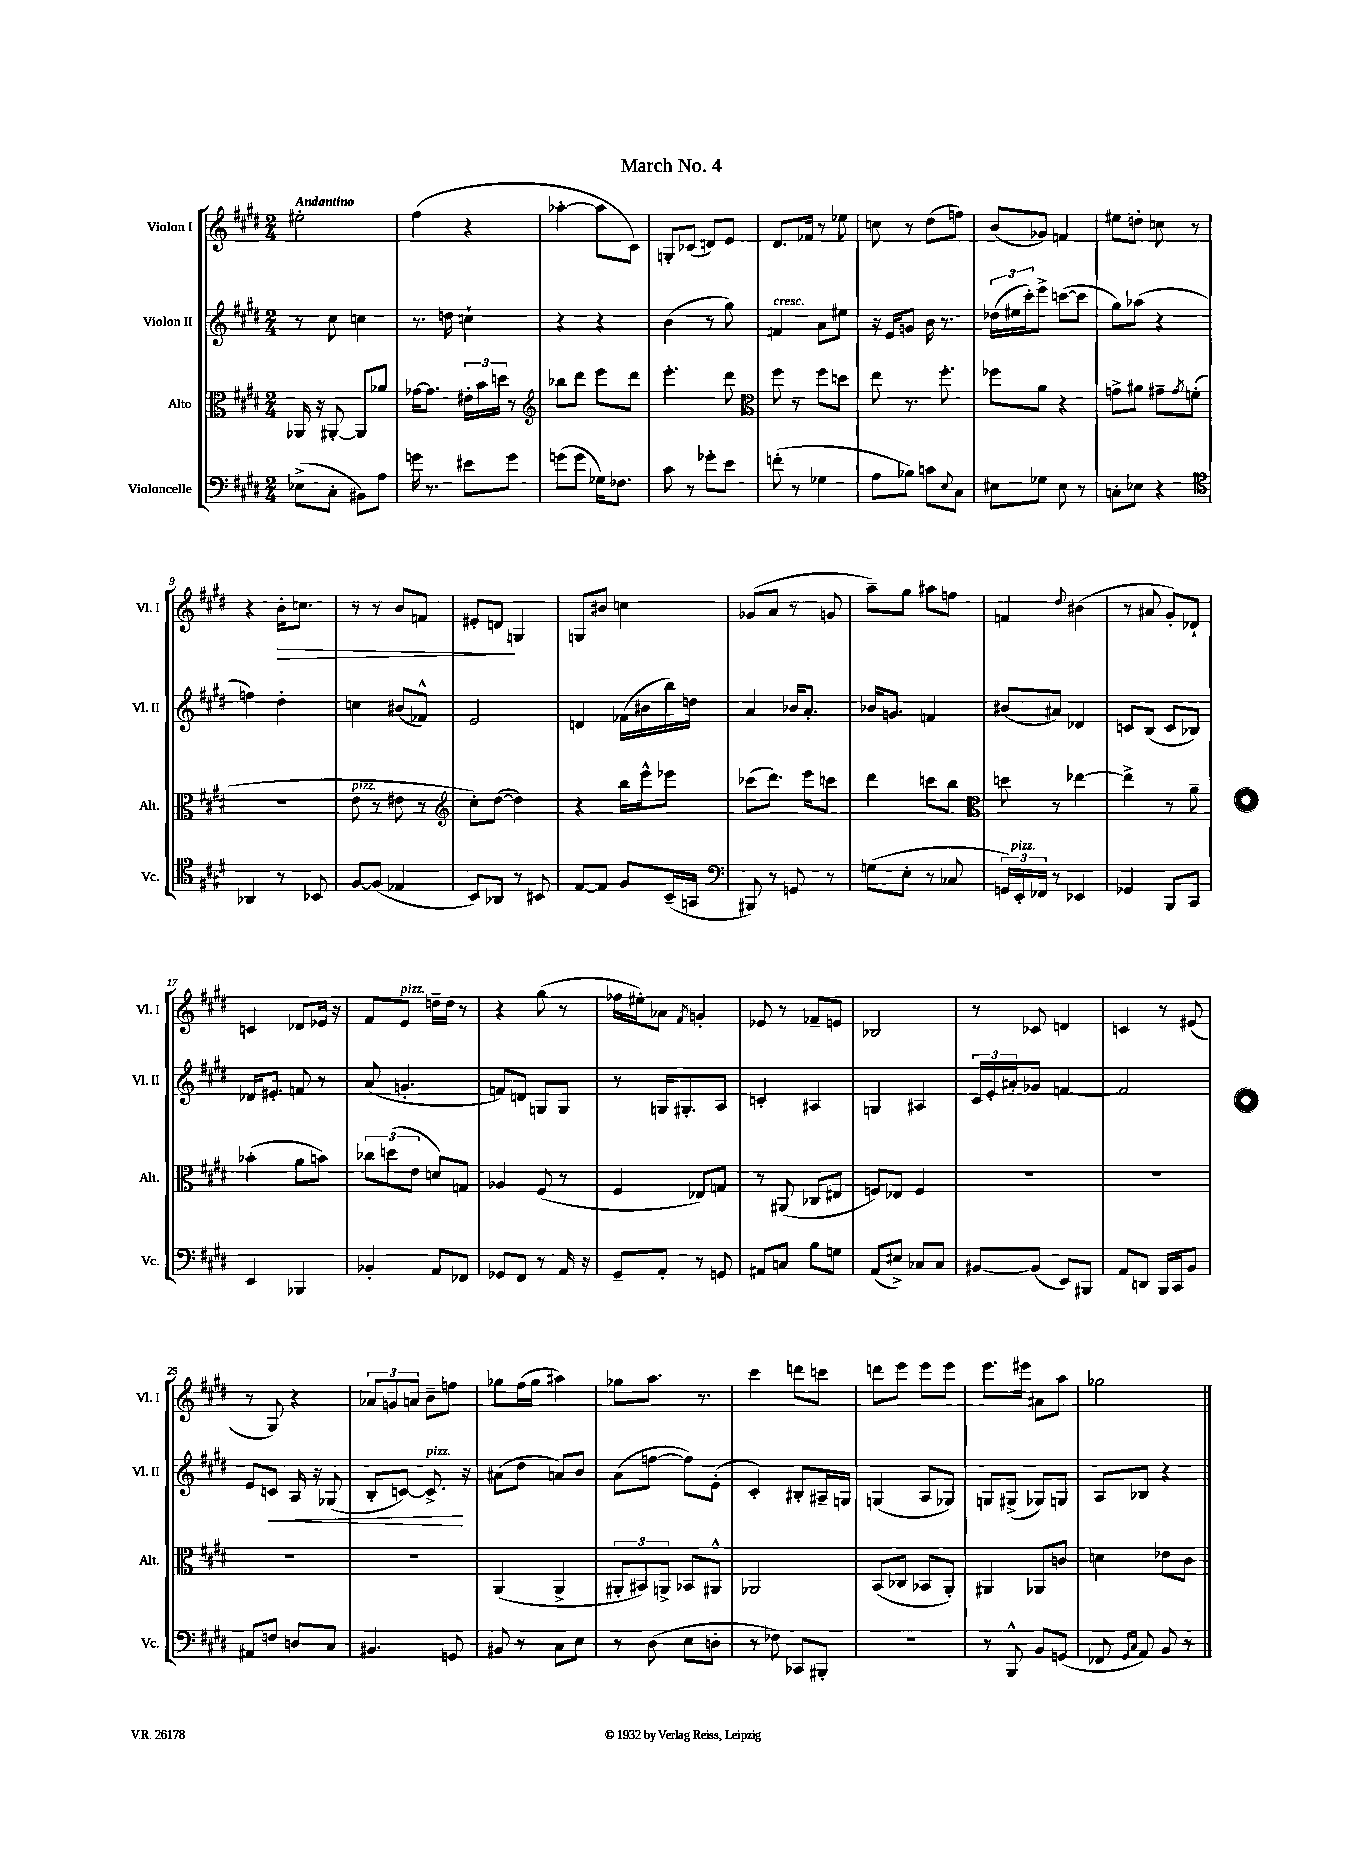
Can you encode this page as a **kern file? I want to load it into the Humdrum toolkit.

**kern	**kern	**kern	**dynam	**kern	**dynam
*part4	*part3	*part2	*part2	*part1	*part1
*staff4	*staff3	*staff2	*staff2	*staff1	*staff1
*I"Violoncelle	*I"Alto	*I"Violon II	*	*I"Violon I	*
*I'Vc.	*I'Alt.	*I'Vl. II	*	*I'Vl. I	*
*clefF4	*clefC3	*clefG2	*	*clefG2	*
*k[f#c#g#d#]	*k[f#c#g#d#]	*k[f#c#g#d#]	*	*k[f#c#g#d#]	*
*M2/4	*M2/4	*M2/4	*	*M2/4	*
=1	=1	=1	=1	=1	=1
!	!	!	!	!LO:TX:a:B:t=Andantino	!
(8E-X^\L	16AA-X/	8r	.	2ee#X'\	.
.	16r	.	.	.	.
8C#'\J	[8AA#X'/	8cc#\	.	.	.
8BB#X\L)	8AA#/L]	4ccn\	.	.	.
8A\J	8a-X/J	.	.	.	.
=2	=2	=2	=2	=2	=2
16gn\	[16g-X\KL	8.r	.	(4ff#\	.
8.r	8.g-\J]	.	.	.	.
.	.	16ddn\	.	.	.
8e#X\L	24e#X'\LL	4ccn`\	.	4r	.
.	24b\	.	.	.	.
.	24ddn\JJ	.	.	.	.
8g\J	8r	.	.	.	.
=3	=3	=3	=3	=3	=3
*	*clefG2	*	*	*	*
(8gn\L	8bb-X\L	4r	.	[4aa-X'\	.
8g\J	8ddd#\J	.	.	.	.
16G-X\KL)	8eee\L	4r	.	8aa-\L]	.
8.F-X\J	.	.	.	.	.
.	8ddd#\J	.	.	8c#\J)	.
=4	=4	=4	=4	=4	=4
8c#\	4.eee'\	(4b\	.	8Gn'/L	.
8r	.	.	.	(8c-X/J	.
8g-X'\L	.	8r	.	8dn/L)	.
8e\J	8ddd#\	8gg#\)	.	8e/J	.
=5	=5	=5	=5	=5	=5
*	*clefC3	*	*	*	*
!	!	!LO:TX:a:i:t=cresc.	!	!	!
(8fn'\	8ff#\	4fn/	.	8.d#/L	.
8r	8r	.	.	.	.
.	.	.	.	16f-X/Jk	.
4G-X\	8ff#\L	8a\L	.	8r	.
.	8ddn\J	8ee#X\J	.	8ee-X\	.
=6	=6	=6	=6	=6	=6
8A\L	8ee\	16r	.	8ccn\	.
.	.	16e/KL	.	.	.
8B-X\J)	8.r	8gn/J	.	8r	.
8cn\L	.	16b\	.	(8dd#\L	.
.	8.ff#'\	8.r	.	.	.
8qqE/	.	.	.	.	.
8C#\J	.	.	.	8ffn\J)	.
=7	=7	=7	=7	=7	=7
8E#X\L	8ff-X\L	(24dd-X\LL	.	(8b/L	.
.	.	24ee#X\	.	.	.
.	.	24ccc#'\J)	.	.	.
8G-X\J	8a\J	8eee^\J	.	8g-X/J)	.
8E#\	4r	([8cccn\L	.	4fn/	.
8r	.	8ccc\J]	.	.	.
=8	=8	=8	=8	=8	=8
8Cn'\L	8gn^\L	8gg#\L)	.	8ee#X\L	.
8E-X\J	8a#X\J	(8aa-X\J	.	8ddn'\J	.
4r	8g#X~\L	4r	.	8ccn\	.
.	8qg#/	.	.	.	.
.	(8fn'\J	.	.	8r	.
!!LO:LB:g=z
=9	=9	=9	=9	=9	=9
*clefC4	*	*	*	*	*
4AA-X/	2r	4ffn\)	.	4r	.
!	!	!	!	!	!LO:HP:b
8r	.	4dd#'\	.	16b'\KL	>
.	.	.	.	8.ccn\J	.
8BB-X/	.	.	.	.	.
=10	=10	=10	=10	=10	=10
!	!LO:TX:a:i:t=pizz.	!	!	!	!
[8F#/L	8e\	4ccn\	.	8r	.
(8F#/J]	8r	.	.	8r	.
4E-X/	8e#X\	(8b#X/L	.	8b/L	.
.	8r	8f-X^^/J)	.	8fn/J	.
=11	=11	=11	=11	=11	=11
*	*clefG2	*	*	*	*
8BB/L)	8cc#'\L)	2e/	.	8e#X'/L	.
8AA-X/J	([8dd#\J	.	.	8dn/J	.
8r	4dd#\])	.	.	4Gn/	]
8BB#X/	.	.	.	.	.
=12	=12	=12	=12	=12	=12
[8E/L	4r	4dn/	.	8Gn/L	.
8E/J]	.	.	.	8b#X/J	.
8F#/L	16bb\LL	(16f-X\LL	.	4ccn\	.
.	16eee^^\J	16b#X\	.	.	.
(16BB~/L	8eee-X\J	16bb\)	.	.	.
16GGn/JJ	.	16ddn\JJ	.	.	.
=13	=13	=13	=13	=13	=13
*clefF4	*	*	*	*	*
8BBB#X/)	(8ccc-X\L	4a/	.	(8g-X/L	.
8r	8.ddd#\J)	.	.	8a/J	.
8GGn/	.	16b-X/KL	.	8r	.
.	16eee\KL	8.a'/J	.	.	.
8r	8cccn\J	.	.	8gn/	.
=14	=14	=14	=14	=14	=14
(8Gn\L	4ddd#\	16b-X/KL	.	8aa~\L)	.
.	.	8.gn/J	.	.	.
8E'\J	.	.	.	8gg#\J	.
8r	8cccn\L	4fn/	.	8aa#X\L	.
8C-X/	8bb\J	.	.	8ffn\J	.
=15	=15	=15	=15	=15	=15
*	*clefC3	*	*	*	*
24GGn/LL)	8ddn\	(8b#X/L	.	4fn/	.
!LO:TX:a:i:t=pizz.	!	!	!	!	!
24EE'/	.	.	.	.	.
24FF-X/JJ	.	.	.	.	.
8r	8r	8a#X/J)	.	.	.
.	.	.	.	8qqdd#/	.
4EE-X/	[4ee-X\	4d-X/	.	(4b#X\	.
=16	=16	=16	=16	=16	=16
4GG-X/	4ee-^\]	8cn/L	.	8r	.
.	.	(8B/J	.	8a#X/	.
8BBB/L	8r	8c/L	.	8g#'/L)	.
8CC#/J	8a~\	8B-X/J)	.	8d-X`/J	.
!!LO:LB:g=z
=17	=17	=17	=17	=17	=17
4EE/	(4b-X'\	16d-X/KL	.	4cn/	.
.	.	8.e#X'/J	.	.	.
4BBB-X/	8a\L	8fn/	.	8d-X/L	.
.	8bn\J)	8r	.	16e-X/Jk	.
.	.	.	.	16r	.
=18	=18	=18	=18	=18	=18
4BB-X'/	12cc-X\L	(8a/	.	8f#/L	.
.	(12ddn\	.	.	.	.
!	!	!	!	!LO:TX:a:i:t=pizz.	!
.	.	4.gn'/	.	8e/J	.
.	12e\J	.	.	.	.
8AA/L	8dn/L)	.	.	16ddn~\LL	.
.	.	.	.	16dd\JJ	.
8FF-X/J	8Gn/J	.	.	8r	.
=19	=19	=19	=19	=19	=19
8GG-X/L	4A-X/	8fn/L)	.	4r	.
8FF#/J	.	8dn/J	.	.	.
8r	(8F#/	8Gn/L	.	(8gg#\	.
16AA/	8r	8G/J	.	8r	.
16r	.	.	.	.	.
=20	=20	=20	=20	=20	=20
8GG#~/L	4F#/	8r	.	16ff-X\LL	.
.	.	.	.	16ee#X'\J)	.
8AA'/J	.	16Gn/KL	.	8a-X\J	.
.	.	8.G#X'/	.	.	.
.	.	.	.	8qf#/	.
8r	8E-X/L)	.	.	4gn'/	.
8GGn/	8Gn/J	8A/J	.	.	.
=21	=21	=21	=21	=21	=21
8AA#X/L	8r	4cn'/	.	8e-X/	.
8Cn/J	(8AA#X/	.	.	8r	.
8B\L	8C-X/L	4A#X/	.	8f-X~/L	.
8Gn\J	8E#X/J	.	.	8en/J	.
=22	=22	=22	=22	=22	=22
(8AA/L	8Fn/L)	4Gn/	.	2B-X/	.
8E#X^/J)	8E-X/J	.	.	.	.
8C-X/L	4F/	4A#X/	.	.	.
8C-/J	.	.	.	.	.
=23	=23	=23	=23	=23	=23
[8BB#X/L	2r	24c#/LL	.	8r	.
.	.	24e'/	.	.	.
.	.	24a#X'/J	.	.	.
(8BB#/J]	.	8g-X/J	.	8c-X/	.
8EE/L)	.	[4fn/	.	4dn/	.
8BBB#X/J	.	.	.	.	.
=24	=24	=24	=24	=24	=24
8AA/L	2r	2f/]	.	4cn/	.
8DDn/J	.	.	.	.	.
16BBB/LL	.	.	.	8r	.
16CC#/J	.	.	.	.	.
8BB/J	.	.	.	(8e#X/	.
!!LO:LB:g=z
=25	=25	=25	=25	=25	=25
8AA#X/L	2r	8e/L	.	8r	.
!	!	!	!LO:HP:b	!	!
8Fn/J	.	8cn/J	<	8G#/)	.
8Dn/L	.	16A/	.	4r	.
.	.	16r	.	.	.
8C#/J	.	(8G-X/	.	.	.
=26	=26	=26	=26	=26	=26
4.BB#X/	2r	8B'/L	.	12a-X/L	.
.	.	.	.	12gn/	.
.	.	[8cn/J)	.	.	.
.	.	.	.	12an/J	.
!	!	!LO:TX:a:i:t=pizz.	!	!	!
.	.	8.c^/]	.	8b~\L	.
8GGn/	.	.	.	8ffn\J	.
.	.	16r	[	.	.
=27	=27	=27	=27	=27	=27
8BB#X/	(4AA/	(8a#X\L	.	8gg-X\L	.
8r	.	8dd#\J	.	(16ff#\L	.
.	.	.	.	16gg-\JJ	.
8C#\L	4AA^/	8an/L)	.	4aa#X\)	.
8E\J	.	8b/J	.	.	.
=28	=28	=28	=28	=28	=28
8r	12AA#X'/L	(8a\L	.	8gg-X\L	.
.	12BB#X/)	.	.	.	.
(8D#\	.	[8ffn\J	.	8.aa\J	.
.	12AAn^/J	.	.	.	.
8E\L	8BB-X/L	8ff\L])	.	.	.
.	.	.	.	8.r	.
8Dn'\J	8AA#X^^/J	(8e'\J	.	.	.
=29	=29	=29	=29	=29	=29
8r	2AA-X/	4c#'/)	.	4ccc#\	.
8F-X\)	.	.	.	.	.
8CC-X/L	.	8B#X'/L	.	8dddn\L	.
8BBB#X'/J	.	16A#X~/L	.	8cccn\J	.
.	.	16Gn/JJ	.	.	.
=30	=30	=30	=30	=30	=30
2r	(8BB/L	(4Gn/	.	8dddn\L	.
.	8C-X/J	.	.	8eee\J	.
.	8BB-X/L	8A/L	.	8eee\L	.
.	8AA'/J)	8G-X/J)	.	8eee\J	.
=31	=31	=31	=31	=31	=31
8r	4AA#X/	8Gn/L	.	8.eee\L	.
8BBB^^/	.	(8G#X^/J	.	.	.
.	.	.	.	16eee#X\Jk	.
8BB/L	8AA-X/L	8G-X/L)	.	8a#X\L	.
(8GGn/J	8cn/J	8Gn/J	.	8aa\J	.
=32	=32	=32	=32	=32	=32
8FF-X/	4dn\	8A/L	.	2gg-X\	.
16qqGG#/LL	.	.	.	.	.
16qqC#/JJ	.	.	.	.	.
8AA/)	.	8B-X/J	.	.	.
8BB/	8e-X\L	4r	.	.	.
8r	8c#\J	.	.	.	.
==	==	==	==	==	==
*-	*-	*-	*-	*-	*-
